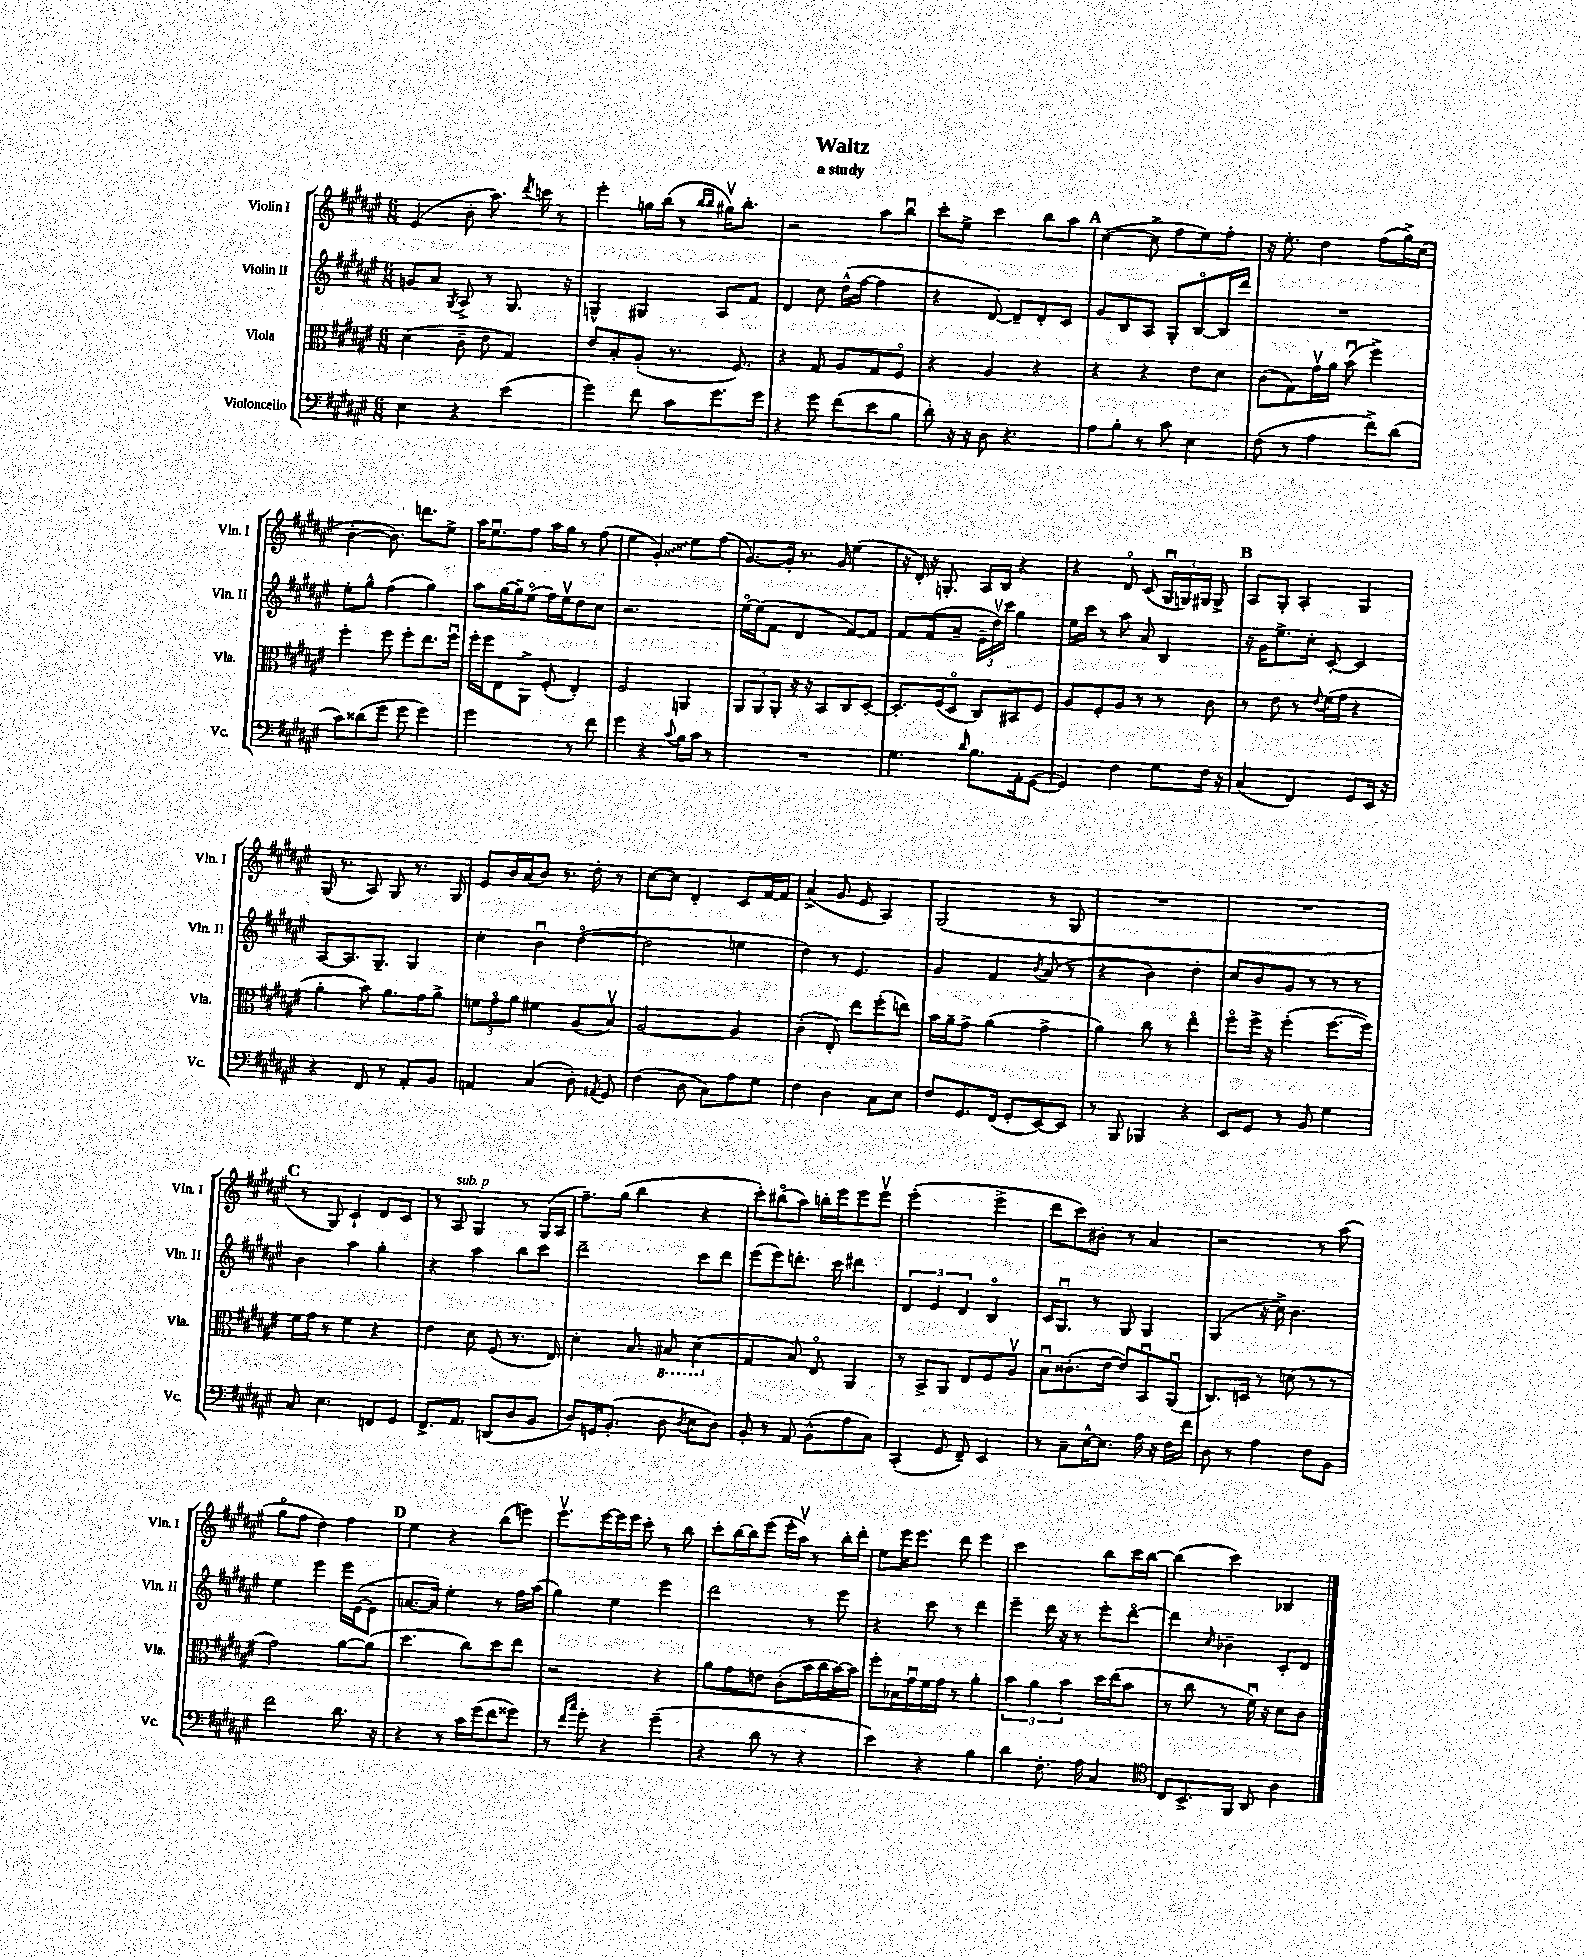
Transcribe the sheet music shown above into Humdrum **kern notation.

**kern	**kern	**kern	**kern
*staff4	*staff3	*staff2	*staff1
*clefF4	*clefC3	*clefG2	*clefG2
*k[f#c#g#d#a#e#]	*k[f#c#g#d#a#e#]	*k[f#c#g#d#a#e#]	*k[f#c#g#d#a#e#]
*M6/8	*M6/8	*M6/8	*M6/8
4E#	(4d#	8g	(4e#
.	.	8a#	.
.	.	8qG#	.
4r	8c#~	8A#^	8b'
.	8e#	8r	8.aa#)
(4e#	4G#)	8.G#	.
.	.	.	8qddd#
.	.	.	16ccc
.	.	.	8r
.	.	16r	.
=	=	=	=
4g#)	8e#	4G^^	4eee#'
.	8B'	.	.
8f#	(8A#'	4G#	16gg
.	.	.	(16bb
8c#	8.r	.	8r
.	.	.	16qqbb
.	.	.	16qqbb
8.g#	.	8A#	16gg#v)
.	8.F#)	.	8.bb'
.	.	8f#	.
16g#	.	.	.
=	=	=	=
4r	4r	4d#	2r
8g#	8G#	8cc#	.
(8f#	8A#	(16dd#^^	.
.	.	[16ff#	.
8e#	8G#	4ff#]	8aa#
8B	8F#o	.	8bbu
=	=	=	=
8d#')	4r	4r	8ccc#'
16r	.	.	8ee#^
16r	.	.	.
8D#	4A#	[8d#)	4ccc#
4.r	.	8d#~]	.
.	4r	8d#'	8bb
.	.	8c#	8aa#
=	=	=	=
8A#	4r	8g#	([4cc#
8B'	.	8B	.
8r	4r	8A#	8cc#^]
8c#	.	8G#'	8ff#
4E#	8e#	[8Bo	8ee#)
.	8d#	16B]	8ff#'
.	.	16ddd#	.
=	=	=	=
(8F#	(8c#	2.r	16r
.	.	.	8.ee#'
8r	8G#)	.	.
4A#	16g#v	.	4dd#
.	16a#	.	.
.	(8bu	.	.
8f#^)	4ff#^)	.	(8ff#
(8d#	.	.	16gg#^)
.	.	.	(16cc#
=	=	=	=
8c#)	4ff#'	8ee#'	[4b'
(8d##	.	8gg#^^	.
8g#	8ff#	(4ff#	8.b])
8g#	8ff#'	.	.
.	.	.	8.ddd
4g#)	8.ee#	4gg#)	.
.	.	.	8ee#^
.	16ff#u	.	.
=	=	=	=
2g#	16ff#'	8aa#	16aa#
.	16ff#	.	8.ee#u
.	8E#	[16gg#	.
.	.	16gg#~]	.
.	8AA#^	(8ee#o	8ff#
.	(8F#'	16ff#)	16aa#
.	.	16ee#v	16gg#
8r	4E#')	8dd#	8r
8f#	.	8cc#	(8ff#
=	=	=	=
4g#	2F#	2.r	4ee#
4r	.	.	4g#')
8qqc#	.	.	.
16B	4AA	.	8ee#
16c#	.	.	.
8r	.	.	(8ff#
=	=	=	=
2.r	12AA#	[16ee#o	[8.g#)
.	.	(16ee#]	.
.	12AA#	.	.
.	.	8f#	.
.	12AA#'	.	.
.	.	.	16g#']
.	16r	4d#	8.r
.	16r	.	.
.	8BB	.	.
.	.	.	16g#
.	8C#	[8f#)	(4ee#
.	[8D#'	8f#]	.
=	=	=	=
4.G#	8.D#']	8f#	16r
.	.	.	16d#')
.	.	(8f#	16r
.	(16F#	.	8.G'
.	8D#o	8a#~	.
16qqd#	.	.	.
8.B	8C#)	24e#~	16A#
.	.	24dd#v)	.
.	.	.	16B
.	.	24ccc#	.
.	8BB#	4gg#	4r
16AA#'	.	.	.
([8GG#	8F#	.	.
=	=	=	=
4GG#])	8A#	16ee#	4r
.	.	16ccc#	.
.	8F#'	8r	.
4F#	8A#	8aa#	8d#o
.	8r	8a#	(8c#
8G#	8r	4B	24G#u
.	.	.	24G)
.	.	.	24G#
16F#	8c#	.	8G#^
16r	.	.	.
=	=	=	=
(4C#	8r	16r	8A#
.	.	16g#	.
.	8e#	8.ee#^	8G#'
4FF#)	8r	.	4A#'
.	.	16cc#'	.
.	8qqe#	.	.
.	(16f#	[8c#'	.
.	16g#	.	.
8GG#	4r	4c#]	4G#
16EE#	.	.	.
16r	.	.	.
=	=	=	=
4r	4a#'	[8A#	(16G#
.	.	.	8.r
.	.	8.A#]	.
8FF#	8b)	.	8A#)
.	.	8.G#~	.
8r	8.a#	.	8G#
8AA#'	.	4G#	8.r
.	16g#	.	.
8BB	8a#^	.	.
.	.	.	16G#
=	=	=	=
4AA	12f	4cc#'	8e#
.	12g#o	.	.
.	.	.	16b
.	12a#	.	.
.	.	.	(16a#
(4C#	4f#	4bu	8b)
.	.	.	8.r
8D#')	(8A#	([4dd#o	.
.	.	.	16dd#'
8qAA#	.	.	.
8GG#	8Bv)	.	8r
=	=	=	=
(4F#	[2A#	2dd#]	[8cc#
.	.	.	8cc#]
8D#	.	.	4d#'
8C#)	.	.	.
8A#	4A#]	4ee	8c#
8G#	.	.	[16f#
.	.	.	16f#]
=	=	=	=
4F#	(4c#'	4dd#)	(4a#^
4D#	8E#')	8r	8g#
.	8ee#	4.e#	8e#
8C#	(8ff#'	.	4A#)
8E#	8ee)	.	.
=	=	=	=
8F#	16b	4g#	(2G#
.	16a#~	.	.
8.GG#	8g#^	.	.
.	(4a#	4f#	.
(16FF#	.	.	.
8GG#'	.	.	.
.	.	8qb	.
[8EE#)	4g#^	(8a#	8r
8EE#]	.	8r	8G#
=	=	=	=
8r	4a#)	4r	2.r
8BBB	.	.	.
4BBB-	8cc#	4b)	.
.	8r	.	.
4r	4ee#o	4dd#'	.
=	=	=	=
8EE#	8ff#o	8cc#	2.r
8GG#	16ff#^	8b	.
.	16r	.	.
8r	(4ff#'	8g#	.
8BB	.	8r	.
4G#	[8.ff#	8r	.
.	.	8r	.
.	16ff#])	.	.
=	=	=	=
8C#	16f#	4b	8r
.	16g#	.	.
4.E#	8r	.	8G#)
.	4f#	4aa#	4c#`
8FF	4r	4gg#'	8d#
8GG#	.	.	8c#
=	=	=	=
8.FF#^	4e#	4r	8r
.	.	.	8A#
8.AA#	.	.	.
.	8d#	4aa#	4G#
(8DD	(8F#	.	.
8D#	8.r	8bb	8r
8BB	.	8ccc#	(16G#
.	16E#)	.	16A#
=	=	=	=
8D#)	4d#'	2ddd#~	8.ff#~)
16GG	.	.	.
(8.BB'	.	.	(16gg#
.	8B	.	4bb
8D#	8BB#	.	.
8qD#	.	.	.
8E#	(4D#	8ccc#	4r
8D#)	.	8ddd#	.
=	=	=	=
8BB'	4G#	(8eee#	8ccc#')
8r	.	8eee#)	(8bb#o
8AA#	8B)	8.ddd'	8aa#)
(8BB^^	8E#o	.	16bb'
.	.	16ccc#	16eee#
8A#	4AA#	4ddd#	8eee#
8C#)	.	.	8eee#v
=	=	=	=
(4CC#'	8r	6d#	(2eee#'
.	8BB^	.	.
.	.	6e#	.
8GG#	8AA#	.	.
.	.	6d#	.
8FF#~)	8E#	.	.
4EE#	8F#	4Bo	4eee#^
.	8A#v	.	.
=	=	=	=
8r	8Bu	16c#	8ddd#
.	.	8.G#u	.
8C#~	(8.c##'	.	8ccc#)
[16E#^^	.	8r	8b#'
8.E#]	[16e#	.	.
.	8e#])	8G#	8r
16A#	8BBu	4G#	4a#
16r	.	.	.
16F#	(8AA#u	.	.
16f#	.	.	.
=	=	=	=
8D#	8.C#)	(4G#	2r
8r	.	.	.
.	16D	.	.
4A#	8r	16r	.
.	.	16cc#^)	.
.	(8d	4.b	.
8F#	8r	.	8r
8BB	8r	.	(8aa#
=	=	=	=
2f#	2g#)	4ee#	8gg#o
.	.	.	8ff#
.	.	4eee#	4dd#)
8.d#	[8a#	16eee#	4ff#
.	.	([16e#	.
.	(8a#]	8e#]	.
16r	.	.	.
=	=	=	=
4r	4.dd#	[8.a	4ee#
.	.	16a])	.
8r	.	4ee#'	4r
16c#	8cc#)	.	.
(16g#	.	.	.
8f#	8dd#	8r	(8bb
8g##)	8ee#	16ff#	8eee)
.	.	(16aa#	.
=	=	=	=
8r	2r	4gg#)	8.eee#v
16qqf#	.	.	.
16qqcc#	.	.	.
8g#'	.	.	.
.	.	.	[16eee#
4r	.	4ee#	16eee#]
.	.	.	16eee#
.	.	.	8ccc#'
(4g#~	4r	4eee#	8r
.	.	.	8bb
=	=	=	=
4r	8a#	2ddd#	8ccc#'
.	8g#	.	[16bb
.	.	.	16bb]
8d#	8e	.	(8eee#
8r	(8c#'	.	16eee#'
.	.	.	16aa#v)
4r	16b	8r	8r
.	16cc#	.	.
.	[16b)	8eee#	16bb'
.	16b]	.	16ddd#'
=	=	=	=
4e#)	8ff#'	4r	8ee#
.	16B-	.	16eee#
.	16g#u	.	8.eee#
4r	16f#	8ccc#	.
.	16g#	.	.
.	8r	8r	8ddd#
4B	4a#'	4ddd#	4eee#
=	=	=	=
4d#	6b	4eee#~	2ccc#
.	6a#	.	.
8.F#'	.	16ddd#	.
.	.	16r	.
.	6b	.	.
.	.	8r	.
16A#	.	.	.
4C#	16dd#	8eee#'	8bb
.	(16ee#	.	.
.	8b	[8ddd#o	16ccc#
.	.	.	[16bb
=	=	=	=
*clefC4	*	*	*
8C#	8r	4ddd#]	(4bb]
8.BB^	8cc#	.	.
.	.	16qqcc#	.
.	8r	4b-~	4ccc#)
16FF#	.	.	.
8AA#	16f#u)	.	.
.	16r	.	.
4A#	8d#	8c#'	4B-
.	8c#	8d#	.
==	==	==	==
*-	*-	*-	*-
